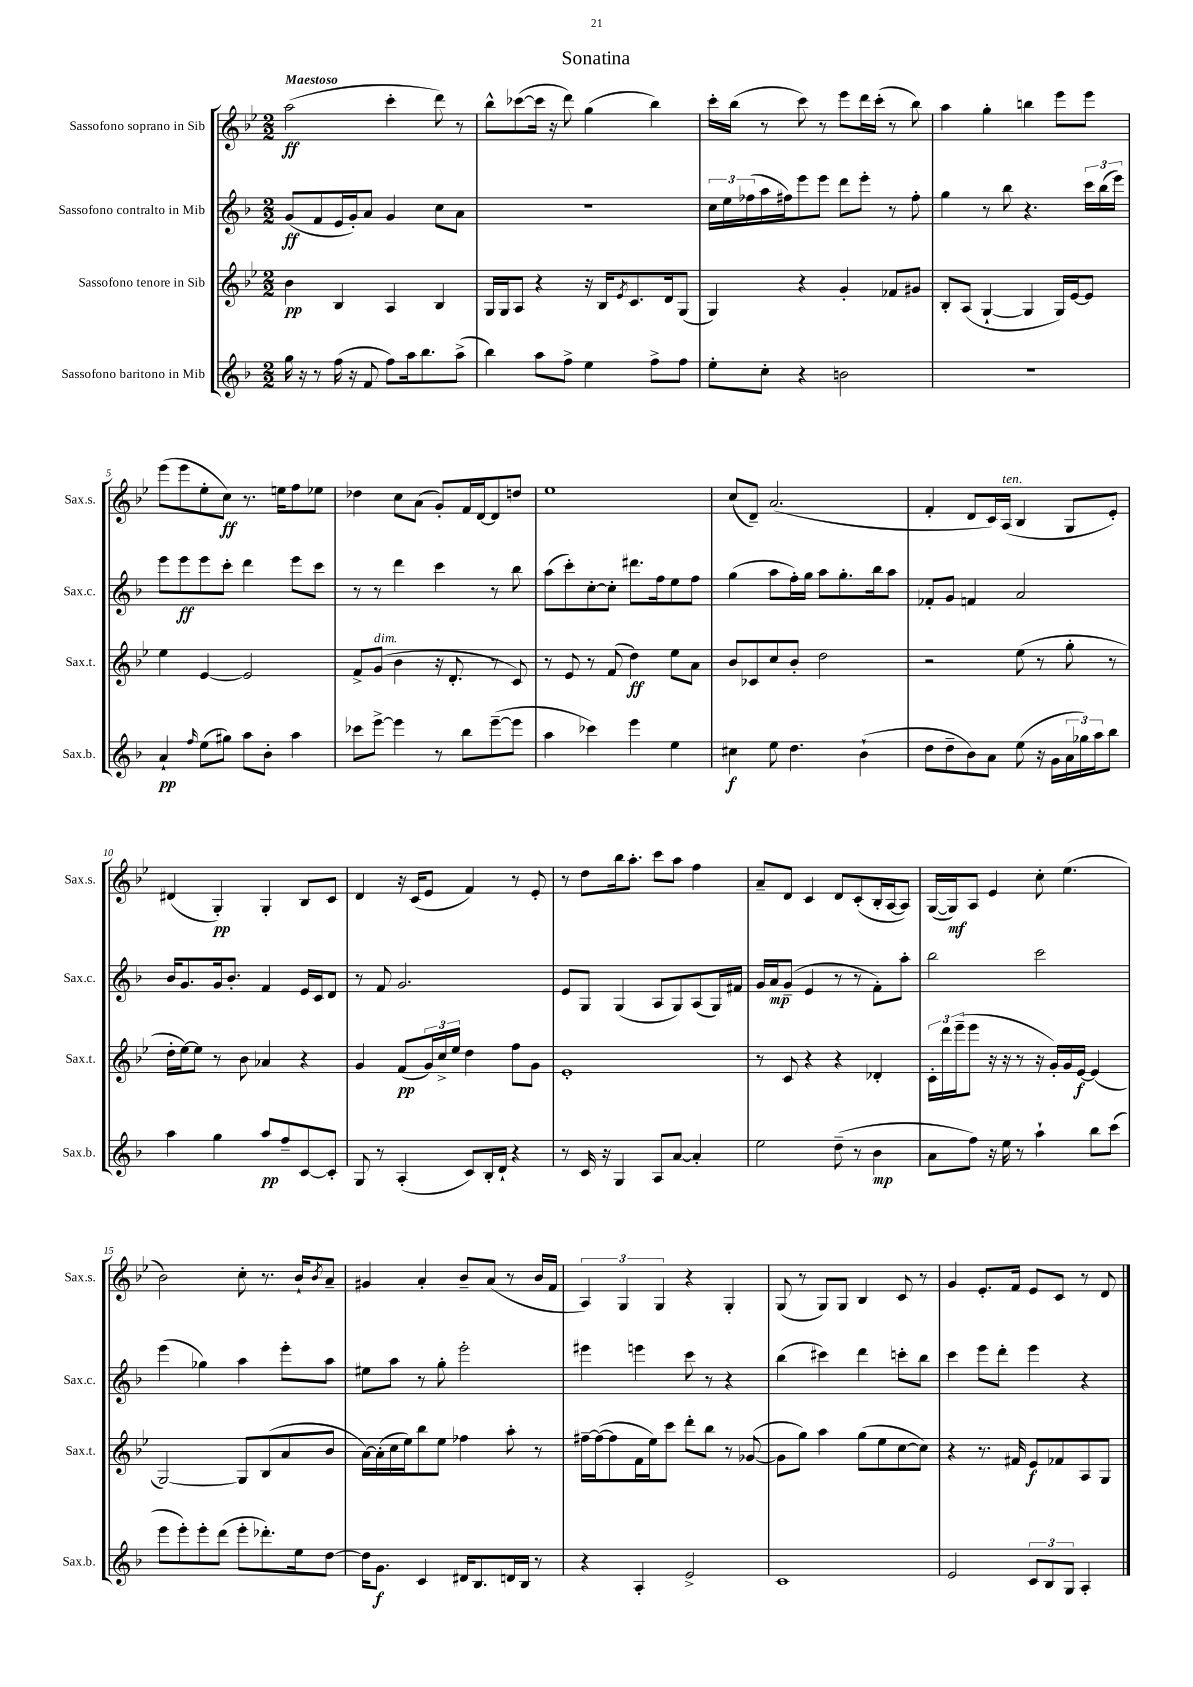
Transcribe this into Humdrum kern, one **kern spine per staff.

**kern	**kern	**kern	**kern
*staff4	*staff3	*staff2	*staff1
*clefG2	*clefG2	*clefG2	*clefG2
*k[b-]	*k[b-e-]	*k[b-]	*k[b-e-]
*M2/2	*M2/2	*M2/2	*M2/2
16gg\	4b-\	(8g/L	(2aa\
16r	.	.	.
8r	.	8f/	.
(16ff\	4B-/	16e/L	.
16r	.	16g'/J)	.
8f/	.	8a/J	.
8ff\L)	4A/	4g/	4ccc'\
16aa\k	.	.	.
8.bb-\	.	.	.
.	4B-/	8cc\L	8ddd\)
(8aa^\J	.	8a\J	8r
=	=	=	=
4bb-\)	16G/LL	1r	8bb-^^\L
.	16G/J	.	.
.	8A/J	.	([8ccc-\
8aa\L	4r	.	16ccc-\]Jk
.	.	.	16r
8ff^\J	.	.	8ddd\)
4ee\	16r	.	(4gg\
.	16B-/LK	.	.
.	8qe-/	.	.
.	8.c/	.	.
8ff^\L	.	.	4bb-\)
.	16d/k	.	.
8ff\J	(8G/J	.	.
=	=	=	=
8ee'\L	4G/)	24cc\LL	16ccc'\LL
.	.	24ee\	.
.	.	.	(16bb-\JJ
.	.	(24ff-\	.
8cc'\J	.	16aa\	8r
.	.	16ff#\J)	.
4r	4r	8eee\	8ccc\)
.	.	8eee\J	8r
2b\	4g'/	8ddd\L	8eee-\L
.	.	8eee'\J	16ddd\L
.	.	.	(16ccc'\JJ
.	8f-/L	8r	8r
.	8g#/J	8ff#'\	8bb-\)
=	=	=	=
1r	8B-'/L	4gg\	4aa\
.	(8A/J	.	.
.	[4G`/	8r	4gg'\
.	.	8bb-\	.
.	4G/]	4.r	4bb\
.	16G/LL)	.	8eee-\L
.	[16e-/J	.	.
.	8e-/]J	24ccc\LL	8eee-\J
.	.	(24bb-\	.
.	.	24eee\JJ)	.
=	=	=	=
4a`/	4ee-\	8eee\L	(8eee-\L
.	.	8eee\	8eee-\
16qqff/	.	.	.
(8ee\L	[4e-/	8eee\	8ee-'\
8gg#\J)	.	8ccc'\J	8cc\J)
8aa\L	2e-/]	4ddd\	8.r
8b-'\J	.	.	.
.	.	.	16ee\LK
4aa\	.	8eee\L	8ff\
.	.	8ccc\J	8ee-\J
=	=	=	=
8ccc-\L	8f^/L	8r	4dd-\
[8eee^\J	(8g/J	8r	.
4eee\]	4b-\	4ddd\	8cc\L
.	.	.	(8a\J
8r	16r	4ccc\	8g'/L)
.	8.d'/	.	.
8bb-\L	.	.	16f/L
.	.	.	[16d/J
([8eee~\	8r	8r	8d/]
8eee\]J	8c/)	8bb-\	8dd/J
=	=	=	=
4aa\	8r	(8aa\L	1ee-
.	8e-/	8ccc'\)	.
4ccc-\)	8r	[8cc'\	.
.	(8f/	8cc'\]J	.
4eee\	4dd\)	8.ddd#\L	.
.	.	16ff\k	.
4ee\	8ee-\L	8ee\	.
.	8a\J	8ff\J	.
=	=	=	=
4cc#\	8b-/L	(4gg\	(8cc/L
.	8c-/	.	8d~/J)
8ee\	8cc/	8aa\L	(2.a/
4.dd\	8b-'/J	16ff'\L)	.
.	.	16gg\JJ	.
.	2dd\	8aa\L	.
.	.	8.gg'\	.
(4b-`\	.	.	.
.	.	16bb-\k	.
.	.	8aa\J	.
=	=	=	=
8dd\L	2r	8f-'/L	4f'/
8dd~\	.	8g/J	.
8b-\)	.	4f/	8d/L
8a\J	.	.	16c/L)
.	.	.	(16A/JJ
(8ee\	(8ee-\	2a/	4B-/
16r	8r	.	.
16g\LL	.	.	.
24a\	8gg'\	.	8G/L
24gg-\)	.	.	.
24aa\J	.	.	.
8bb-\J	8r	.	8e-'/J)
=	=	=	=
4aa\	16dd'\LL	16b-/LK	(4d#/
.	[16ee-\J)	8.g/	.
.	8ee-\]J	.	.
4gg\	8r	16g/k	4G'/)
.	.	8.b-'/J	.
.	8b-\	.	.
8aa/L	4a-/	4f/	4G'/
8ff~/	.	.	.
[8c/	4r	16e/LL	8B-/L
.	.	16c/J	.
8c'/]J	.	8d/J	8c/J
=	=	=	=
8G/	4g/	8r	4d/
8r	.	8f/	.
(4A'/	(8f/L	2.g/	16r
.	.	.	(16c/LK
.	24g/L)	.	8e-/J
.	24cc^/	.	.
.	24ee-/JJ	.	.
8c/L)	4dd\	.	4f/)
16B-'/L	.	.	.
16d`/JJ	.	.	.
4r	8ff\L	.	8r
.	8g\J	.	8e-'/
=	=	=	=
8r	1e-'	8e/L	8r
16c/	.	8G/J	8dd\L
16r	.	.	.
4G/	.	(4G/	16bb-\k
.	.	.	8.aa'\J
8A/L	.	8A/L	8ccc\L
[8a/J	.	8G/)	8aa\J
4a'/]	.	(8A/	4ff\
.	.	16G/L)	.
.	.	16f#/JJ	.
=	=	=	=
2ee\	8r	16g/LL	8a~/L
.	.	16a/J	.
.	8c/	(8g~/J	8d/J
.	4r	4e/	4c/
(8dd~\	4r	8r	8d/L
8r	.	8r	(8c'/
4b-\	4d-'/	8f'\L)	16B-'/L
.	.	.	[16A/J
.	.	8aa'\J	8A/]J)
=	=	=	=
8a\L	24c'\LL	2bb-\	([16G/LL
.	24ddd\	.	.
.	.	.	16G/]J)
.	(24eee-~\J	.	.
8ff\J)	8eee-\J	.	8A/J
16r	16r	.	4e-/
16ee\	16r	.	.
8r	8r	.	.
4aa`\	16r	2ccc\	8cc'\
.	16g'/LL)	.	.
.	16g/	.	(4.ee-\
.	[16e-/JJ	.	.
8bb-\L	(4e-/]	.	.
(8ccc\J	.	.	.
=	=	=	=
8eee\L	[2G/)	(4eee\	2b-\)
8eee'\)	.	.	.
8eee'\	.	4gg-\)	.
(8ddd\J	.	.	.
8eee'\L	8G/]L	4aa\	8cc'\
8.ddd-'\)	(8B-/	.	8.r
.	8a/	8eee'\L	.
16ee\k	.	.	16b-`/LK
.	.	.	8qb-/
[8dd\J	8b-/J	8aa\J	8a~/J
=	=	=	=
16dd\]LK	[16a\LL)	8ee#\L	4g#/
8.g\J	(16a'\]	.	.
.	16cc\	8aa\J	.
.	16ee-\J)	.	.
4c/	8bb-\	8r	4a'/
.	8ee-\J	8gg'\	.
16d#/LK	4ff-\	2eee'\	8b-~/L
8.B-/	.	.	.
.	.	.	(8a/J
16d/L	8aa'\	.	8r
16B-/JJ	.	.	.
8r	8r	.	16b-/LL
.	.	.	16f/JJ
=	=	=	=
4r	[16ff#~\LL	4eee#\	6A/)
.	(16ff#\_J	.	.
.	8ff#\]	.	.
.	.	.	6G/
4A'/	16f\L	4eee\	.
.	16ee-\J)	.	.
.	.	.	6G/
.	8ccc\J	.	.
2e^/	8ddd'\L	8ccc\	4r
.	8bb-\J	8r	.
.	8r	4r	4G'/
.	([8g-/	.	.
=	=	=	=
1c	8g-\]L	(4bb-\	(8G/
.	8gg\J)	.	8r
.	4aa\	4ccc#\)	8G/L)
.	.	.	8G/J
.	(8gg\L	4ddd\	4B-/
.	8ee-\	.	.
.	[8cc\	8ccc'\L	8c/
.	8cc\]J)	8bb-\J	8r
=	=	=	=
2e/	4r	4ccc\	4g/
.	8.r	8eee\L	8.e-'/L
.	.	8ddd'\J	.
.	16f#/	.	16f/Jk
12c/L	8e-/L	4eee\	8e-/L
12B-/	.	.	.
.	8f-/	.	8c/J
12G/J	.	.	.
4A'/	8A/	4r	8r
.	8G/J	.	8d/
==	==	==	==
*-	*-	*-	*-
